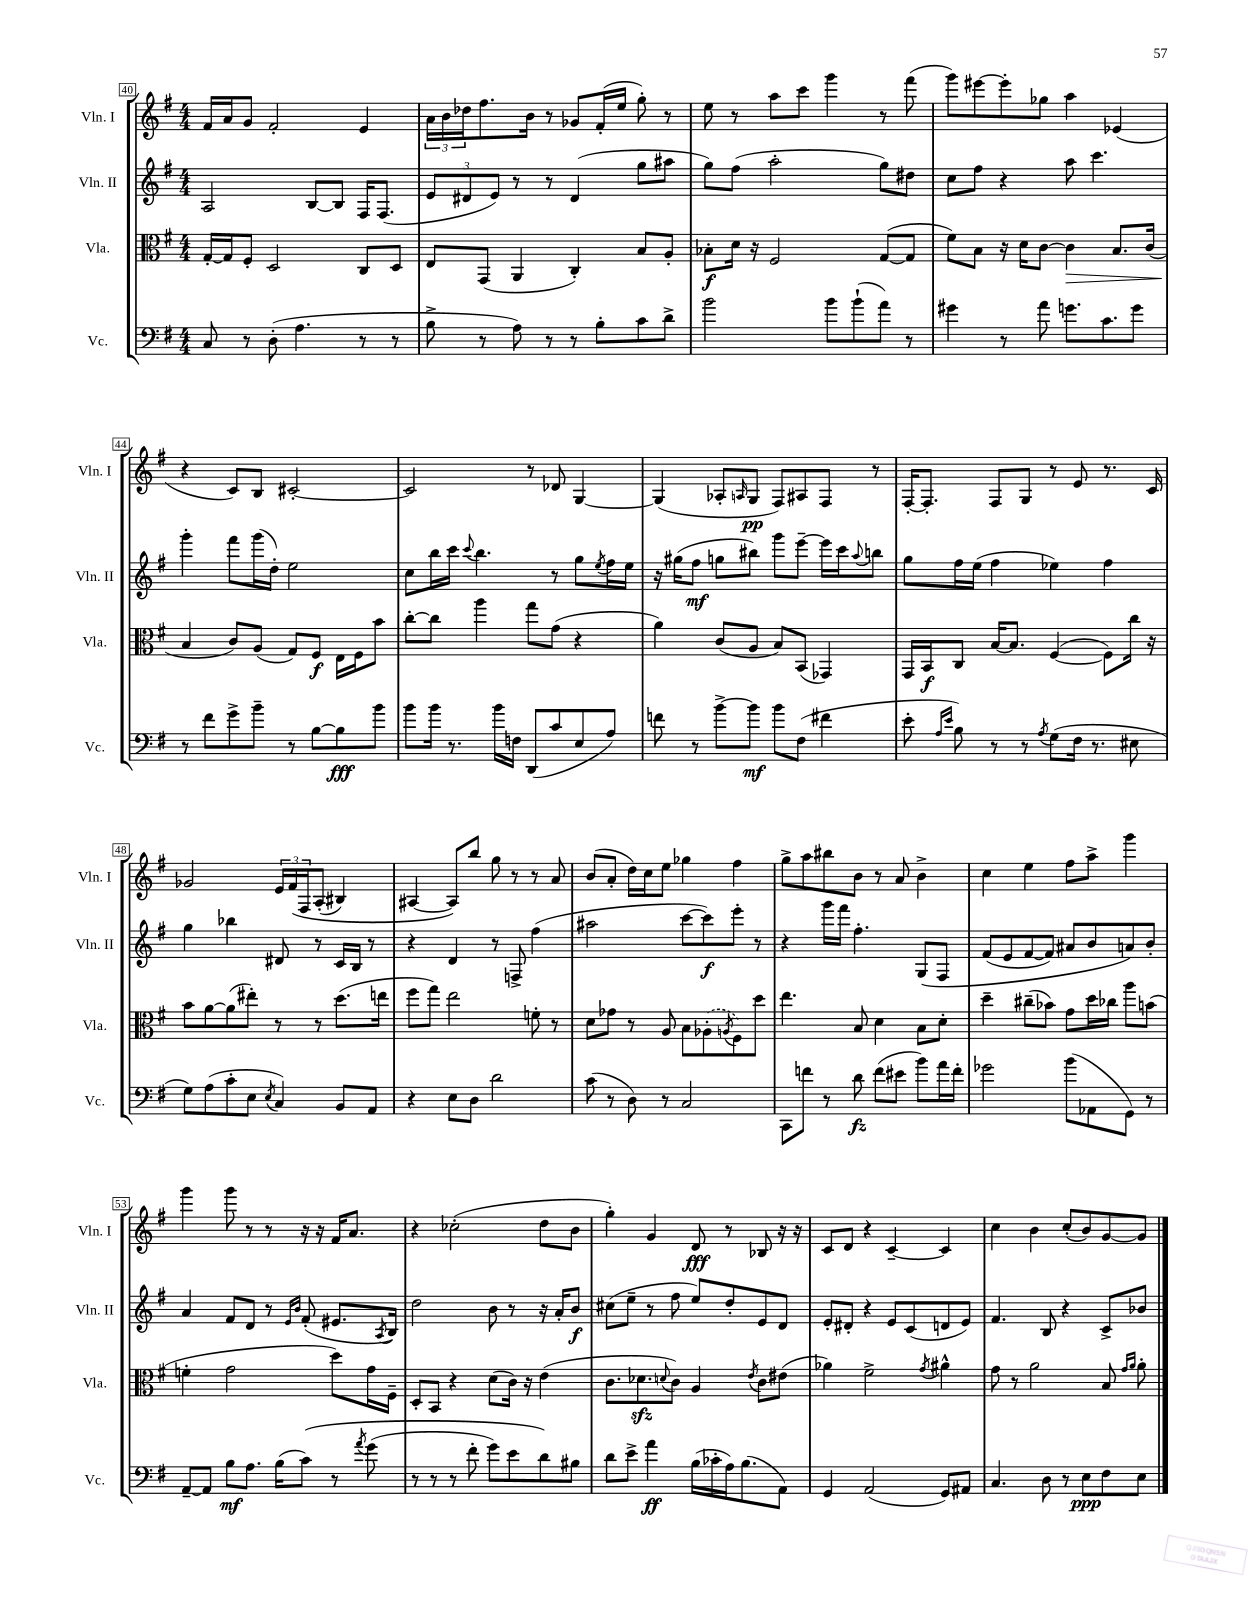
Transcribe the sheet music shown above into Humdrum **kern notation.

**kern	**dynam	**kern	**dynam	**kern	**dynam	**kern	**dynam
*part4	*part4	*part3	*part3	*part2	*part2	*part1	*part1
*staff4	*staff4	*staff3	*staff3	*staff2	*staff2	*staff1	*staff1
*I"Vc.	*	*I"Vla.	*	*I"Vln. II	*	*I"Vln. I	*
*I'Vc.	*	*I'Vla.	*	*I'Vln. II	*	*I'Vln. I	*
*clefF4	*	*clefC3	*	*clefG2	*	*clefG2	*
*k[f#]	*	*k[f#]	*	*k[f#]	*	*k[f#]	*
*M4/4	*	*M4/4	*	*M4/4	*	*M4/4	*
=40	=40	=40	=40	=40	=40	=40	=40
8C/	.	[16G'/LL	.	2A/	.	16f#/LL	.
.	.	16G/J]	.	.	.	16a/J	.
8r	.	8F#'/J	.	.	.	8g/J	.
(8D'\	.	2D/	.	.	.	2f#'/	.
4.A\	.	.	.	.	.	.	.
.	.	.	.	[8B/L	.	.	.
.	.	.	.	8B/J]	.	.	.
8r	.	8C/L	.	16F#/KL	.	4e/	.
.	.	.	.	(8.F#/J	.	.	.
8r	.	8D/J	.	.	.	.	.
=41	=41	=41	=41	=41	=41	=41	=41
8B^\	.	8E/L	.	12e/L	.	24a\LL	.
.	.	.	.	.	.	24b\	.
.	.	.	.	12d#X/	.	24dd-X\J	.
8r	.	(8GG/J	.	.	.	8.ff#\	.
.	.	.	.	12e/J)	.	.	.
8A\)	.	4AA/	.	8r	.	.	.
.	.	.	.	.	.	16b\Jk	.
8r	.	.	.	8r	.	8r	.
8r	.	4C'/)	.	(4d#/	.	8g-X/L	.
8B'\L	.	.	.	.	.	(16f#'/L	.
.	.	.	.	.	.	16ee/JJ	.
8c\	.	8B/L	.	8gg\L	.	8gg'\)	.
8d^\J	.	8A'/J	.	8aa#X\J	.	8r	.
=42	=42	=42	=42	=42	=42	=42	=42
2b\	.	8B-X'\L	f	8gg\L)	.	8ee\	.
.	.	16d\Jk	.	(8ff#\J	.	8r	.
.	.	16r	.	.	.	.	.
.	.	2F#/	.	2aa'\	.	8aa\L	.
.	.	.	.	.	.	8ccc\J	.
8b\L	.	.	.	.	.	4ggg\	.
(8b`\	.	.	.	.	.	.	.
8a\J)	.	([8G/L	.	8gg\L)	.	8r	.
8r	.	8G/J]	.	8dd#X\J	.	(8fff#\	.
=43	=43	=43	=43	=43	=43	=43	=43
4g#X\	.	8f#\L)	.	8cc\L	.	8ggg\L)	.
.	.	8B\J	.	8ff#\J	.	[8eee#X\	.
8r	.	16r	.	4r	.	8eee#'\]	.
.	.	16d\KL	.	.	.	.	.
8a\	.	[8c\J	.	.	.	8gg-X\J	.
!	!	!	!LO:HP:b	!	!	!	!
8.gn\L	.	4c\]	>	8aa\	.	4aa\	.
.	.	.	.	4.ccc\	.	.	.
8.c\	.	.	.	.	.	.	.
.	.	8.B/L	.	.	.	(4e-X/	.
8g\J	.	.	.	.	.	.	.
.	.	(16c/Jk	.	.	.	.	.
!!LO:LB:g=z
=44	=44	=44	=44	=44	=44	=44	=44
8r	.	4B/	.	4ggg'\	.	4r	.
8f#\L	.	.	.	.	.	.	.
8g^\	.	8c/L)	]	8fff#\L	.	8c/L)	.
8b~\J	.	(8A/J	.	(16ggg\L	.	8B/J	.
.	.	.	.	16dd'\JJ)	.	.	.
8r	.	8G/L)	.	2ee\	.	[2c#X'/	.
[8B\L	.	8F#/J	f	.	.	.	.
8B\]	fff	16E\LL	.	.	.	.	.
.	.	16F#\J	.	.	.	.	.
8b\J	.	8b\J	.	.	.	.	.
=45	=45	=45	=45	=45	=45	=45	=45
8b\L	.	[8cc'\L	.	8cc\L	.	2c#/]	.
16b\Jk	.	8cc\J]	.	16bb\L	.	.	.
8.r	.	.	.	16ccc\JJ	.	.	.
.	.	.	.	8qqccc/	.	.	.
.	.	4aa\	.	4.bb\	.	.	.
16b\LL	.	.	.	.	.	.	.
16Fn\JJ	.	.	.	.	.	.	.
(8DD/L	.	8gg\L	.	.	.	8r	.
8c/	.	(8g\J	.	8r	.	8d-X/	.
8E/	.	4r	.	8gg\L	.	[4G/	.
.	.	.	.	8qee/	.	.	.
8A/J)	.	.	.	16ff#\L	.	.	.
.	.	.	.	16ee\JJ	.	.	.
=46	=46	=46	=46	=46	=46	=46	=46
8fn\	.	4a\)	.	16r	.	(4G/]	.
.	.	.	.	(16gg#X\KL	.	.	.
8r	.	.	.	8ff#\J	mf	.	.
[8b^\L	.	(8c/L	.	8ggn\L	.	8A-X'/L	.
.	.	.	.	.	.	16qqAn/	.
8b\J]	mf	8A/J	.	8bb#X\J)	.	8G/J	pp
8b\L	.	8B/L)	.	8ggg\L	.	8F#/L)	.
(8F#\J	.	(8BB/J	.	[8eee~\J	.	8A#X/	.
4f#X\	.	4GG-X/)	.	16eee\LL]	.	8F#/J	.
.	.	.	.	16ccc\J	.	.	.
.	.	.	.	8qqaa/	.	.	.
.	.	.	.	8bbn\J	.	8r	.
=47	=47	=47	=47	=47	=47	=47	=47
8e'\	.	16GG/LL	.	8gg\L	.	[16F#'/KL	.
.	.	16BB/J	f	.	.	8.F#'/J]	.
16qqA/LL	.	.	.	.	.	.	.
16qqe/JJ	.	.	.	.	.	.	.
8B\)	.	8C/J	.	16ff#\L	.	.	.
.	.	.	.	(16ee\JJ	.	.	.
8r	.	[16B/KL	.	4ff#\	.	8F#/L	.
.	.	8.B/J]	.	.	.	.	.
8r	.	.	.	.	.	8G/J	.
8qA/	.	.	.	.	.	.	.
(8G\L	.	([4F#/	.	4ee-X\)	.	8r	.
16F#\Jk	.	.	.	.	.	8e/	.
8.r	.	.	.	.	.	.	.
.	.	8F#\L])	.	4ff#\	.	8.r	.
8E#X\	.	16cc\Jk	.	.	.	.	.
.	.	16r	.	.	.	16c/	.
!!LO:LB:g=z
=48	=48	=48	=48	=48	=48	=48	=48
8G\L)	.	8b\L	.	4gg\	.	2g-X/	.
(8A\	.	[8a\	.	.	.	.	.
8c'\	.	(8a\]	.	4bb-X\	.	.	.
8E\J	.	8ee#X'\J)	.	.	.	.	.
8qE/	.	.	.	.	.	.	.
4C/)	.	8r	.	8d#X/	.	24e/LL	.
.	.	.	.	.	.	(24f#/	.
.	.	.	.	.	.	24F#/J	.
.	.	8r	.	8r	.	(8A'/J	.
8BB/L	.	(8.dd\L	.	16c/LL	.	4B#X/)	.
.	.	.	.	16B/JJ	.	.	.
8AA/J	.	.	.	8r	.	.	.
.	.	16een\Jk	.	.	.	.	.
=49	=49	=49	=49	=49	=49	=49	=49
4r	.	8ff#\L	.	4r	.	[4A#X/	.
.	.	8gg\J)	.	.	.	.	.
8E\L	.	2ee\	.	4d/	.	8A#/L])	.
8D\J	.	.	.	.	.	8bb/J	.
2d\	.	.	.	8r	.	8gg\	.
.	.	.	.	8Fn^/	.	8r	.
.	.	8fn'\	.	(4ff#\	.	8r	.
.	.	8r	.	.	.	8a/	.
=50	=50	=50	=50	=50	=50	=50	=50
(8c\	.	8d\L	.	2aa#X\	.	(8b/L	.
8r	.	8g-X\J	.	.	.	8a'/J	.
8D\)	.	8r	.	.	.	16dd\LL)	.
.	.	.	.	.	.	16cc\J	.
8r	.	8A/	.	.	.	8ee\J	.
2C/	.	8B\L	.	[8ccc\L	.	4gg-X\	.
.	.	(8A-X'\	.	8ccc\])	f	.	.
.	.	8qAn/	.	.	.	.	.
.	.	8F#\)	.	8eee'\J	.	4ff#\	.
.	.	8dd\J	.	8r	.	.	.
=51	=51	=51	=51	=51	=51	=51	=51
8CC\L	.	4.ee\	.	4r	.	8gg^\L	.
8fn\J	.	.	.	.	.	8aa\	.
8r	.	.	.	16ggg\LL	.	8bb#X\	.
.	.	.	.	16fff#\JJ	.	.	.
8d\	fz	8B/	.	4.ff#'\	.	8b\J	.
(8f\L	.	4d\	.	.	.	8r	.
8e#X\J	.	.	.	.	.	8a/	.
8b\L)	.	8B\L	.	(8G/L	.	4b^\	.
16a\L	.	8d'\J	.	8F#/J	.	.	.
16f'\JJ	.	.	.	.	.	.	.
=52	=52	=52	=52	=52	=52	=52	=52
2g-X\	.	4dd~\	.	(8f#/L	.	4cc\	.
.	.	.	.	8e/	.	.	.
.	.	(8cc#X~\L	.	[8f#/	.	4ee\	.
.	.	8b-X\J)	.	8f#/J])	.	.	.
(8b\L	.	8g\L	.	8a#X/L	.	8ff#\L	.
8AA-X\	.	16dd\L	.	8b/	.	8aa^\J	.
.	.	16cc-X\JJ	.	.	.	.	.
8GG\J)	.	8aa\L	.	8an/)	.	4ggg\	.
8r	.	(8bn\J	.	8b'/J	.	.	.
!!LO:LB:g=z
=53	=53	=53	=53	=53	=53	=53	=53
[8AA~/L	.	4fn'\	.	4a/	.	4ggg\	.
8AA/J]	.	.	.	.	.	.	.
8B\L	mf	2g\	.	8f#/L	.	8ggg\	.
8.A\J	.	.	.	8d/J	.	8r	.
.	.	.	.	8r	.	8r	.
(16B\KL	.	.	.	.	.	.	.
.	.	.	.	16qqe/LL	.	.	.
.	.	.	.	16qqb/JJ	.	.	.
(8c\J)	.	.	.	(8f#'/	.	16r	.
.	.	.	.	.	.	16r	.
8r	.	8dd\L)	.	8.e#X/L	.	16f#/KL	.
.	.	.	.	.	.	8.a/J	.
8qa/	.	.	.	.	.	.	.
(8g\	.	16g\L	.	.	.	.	.
.	.	.	.	8qA/	.	.	.
.	.	16F#~\JJ	.	16B/Jk)	.	.	.
=54	=54	=54	=54	=54	=54	=54	=54
8r	.	8D'/L	.	2dd\	.	4r	.
8r	.	8BB/J	.	.	.	.	.
8r	.	4r	.	.	.	(2cc-X'\	.
8f#'\	.	.	.	.	.	.	.
8g\L)	.	(8d\L	.	8b\	.	.	.
8e\	.	16c\Jk)	.	8r	.	.	.
.	.	16r	.	.	.	.	.
8d\)	.	(4e\	.	16r	.	8dd\L	.
.	.	.	.	16a'/KL	.	.	.
8B#X\J	.	.	.	8b/J	f	8b\J	.
=55	=55	=55	=55	=55	=55	=55	=55
8d\L	.	8.c\L	.	(8cc#X\L	.	4gg'\)	.
8e^\J	.	.	.	8ee~\J	.	.	.
.	.	8.d-Xzz\	.	.	.	.	.
4a\	ff	.	.	8r	.	4g/	.
.	.	8qqdn/	.	.	.	.	.
.	.	8c\J)	.	8ff#\	.	.	.
(16B\LL	.	4A/	.	8ee/L)	.	8d/	fff
16c-X'\	.	.	.	.	.	.	.
16A\J)	.	.	.	8dd'/	.	8r	.
(8.B\	.	.	.	.	.	.	.
.	.	8qe/	.	.	.	.	.
.	.	8c\L	.	8e/	.	8B-X/	.
8AA\J)	.	(8e#X\J	.	8d/J	.	16r	.
.	.	.	.	.	.	16r	.
=56	=56	=56	=56	=56	=56	=56	=56
4GG/	.	4a-X\)	.	8e'/L	.	8c/L	.
.	.	.	.	8d#X'/J	.	8d/J	.
(2AA/	.	2f#^\	.	4r	.	4r	.
.	.	.	.	8e/L	.	[4c~/	.
.	.	.	.	(8c/	.	.	.
.	.	8qg/	.	.	.	.	.
8GG/L)	.	4a#X^^\	.	8dn/	.	4c/]	.
8AA#X/J	.	.	.	8e/J)	.	.	.
=57	=57	=57	=57	=57	=57	=57	=57
4.C/	.	8g\	.	4.f#/	.	4cc\	.
.	.	8r	.	.	.	.	.
.	.	2a\	.	.	.	4b\	.
8D\	.	.	.	8B/	.	.	.
8r	.	.	.	4r	.	(8cc'/L	.
8E\L	ppp	.	.	.	.	8b/)	.
8F#\	.	8B/	.	8c^/L	.	[8g/	.
.	.	16qqg/LL	.	.	.	.	.
.	.	16qqa/JJ	.	.	.	.	.
8E\J	.	8a'\	.	8b-X/J	.	8g/J]	.
==	==	==	==	==	==	==	==
*-	*-	*-	*-	*-	*-	*-	*-
